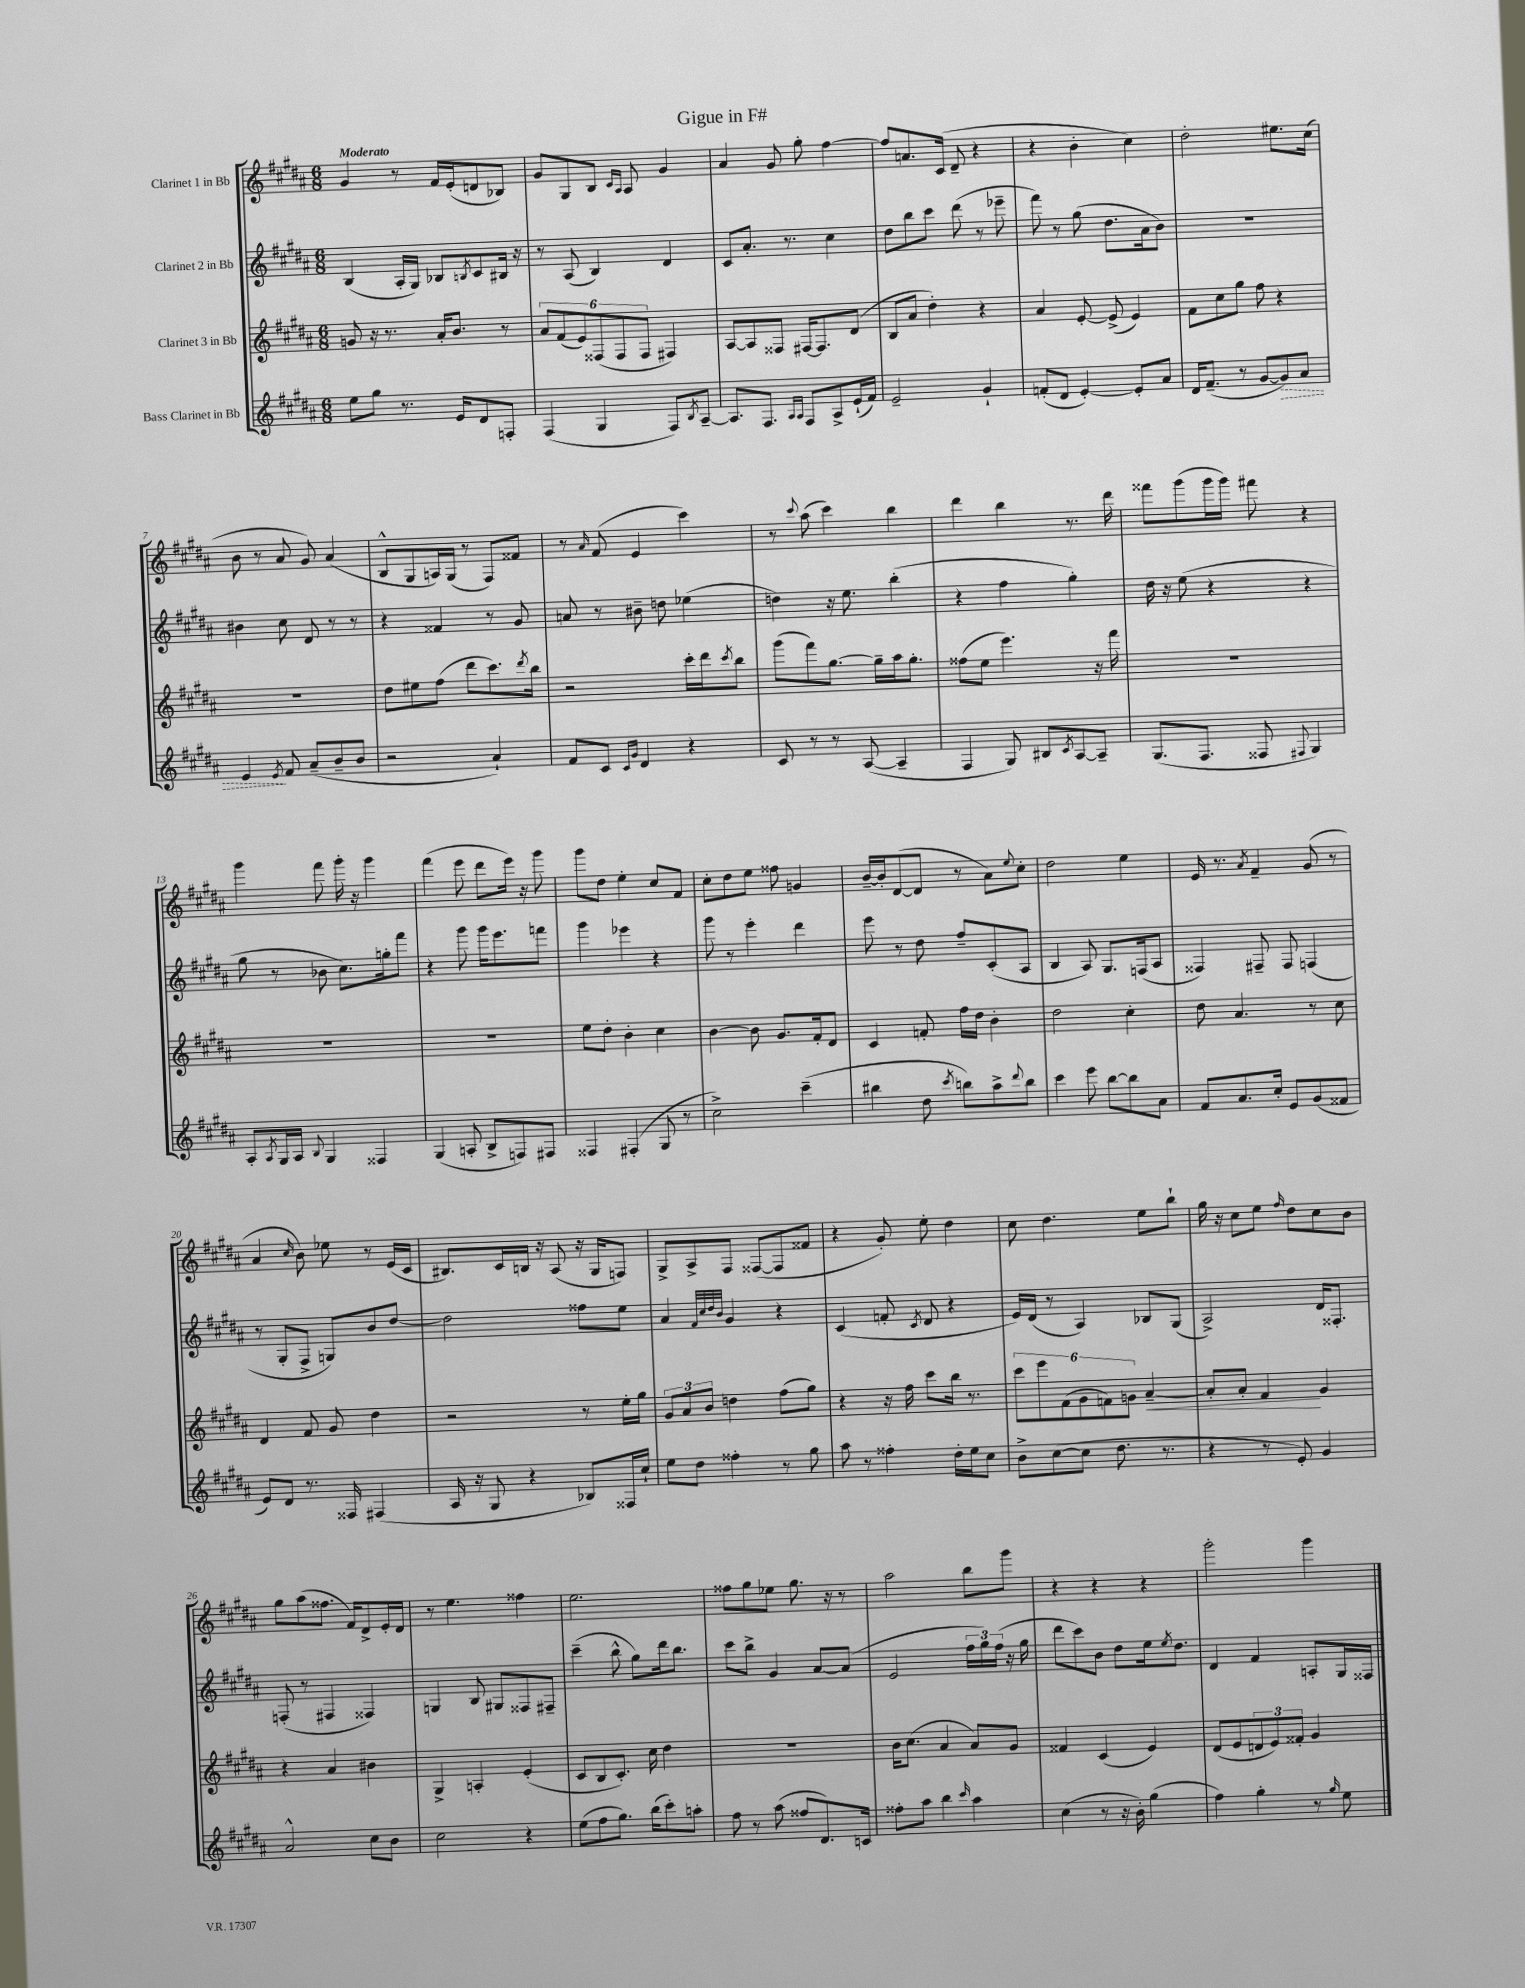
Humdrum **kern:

**kern	**kern	**kern	**kern
*staff4	*staff3	*staff2	*staff1
*clefG2	*clefG2	*clefG2	*clefG2
*k[f#c#g#d#a#]	*k[f#c#g#d#a#]	*k[f#c#g#d#a#]	*k[f#c#g#d#a#]
*M6/8	*M6/8	*M6/8	*M6/8
8ee\L	8g/	(4B/	4g#/
8gg#\J	16r	.	.
.	8.r	.	.
8.r	.	16A#'/LL	8r
.	.	16G#/JJ)	.
.	16a#'/LK	8B-/L	16f#/LL
16e/LK	8.b/J	.	(16e'/J
.	.	8qB/	.
8d#/	.	8c#/	8d/
8F'/J	8r	16B#/Jk	8B-/J)
.	.	16r	.
=	=	=	=
(4F#/	12a#/L	8r	8g#/L
.	(12f#/	.	.
.	.	(8A#/	8G#/
.	12e/)	.	.
4G#/	(12F##/	4B/)	8B/J
.	12F##/	.	.
.	.	.	16qqc#/LL
.	.	.	16qqA#/JJ
.	.	.	8A#/
.	12F##/J	.	.
8F#/L)	4F#/)	4d#/	4g#/
8qB/	.	.	.
[8A#~/J	.	.	.
=	=	=	=
8.A#/]L	[8A#/L	8c#/L	4a#/
.	8A#/]	8.a#'/J	.
8.F#/J	.	.	.
.	8F##/J	.	8g#/
.	.	8.r	.
16qqA#/LL	.	.	.
16qqA#/JJ	.	.	.
8F#/L	[16F#/LK	.	8gg#'\
.	8.F#/]	.	.
8A#^/	.	4cc#\	[4ff#\
(16e`/L	(8d#/J	.	.
16f#/JJ)	.	.	.
=	=	=	=
2e~/	8B/L	8dd#\L	8ff#/]L
.	8a#/J	8bb\	8.a/
.	4dd#'\)	8ccc#\J	.
.	.	.	(16c#/Jk
.	.	(8ddd#\	8d#~/
4g#`/	4r	8r	4r
.	.	8eee-~\	.
=	=	=	=
(8f'/L	4a#/	8fff#\)	4r
8d#/J	.	8r	.
[4e'/)	[8e'/	(8gg#\	4b'\
.	(8e^/]	8.dd#\L	.
8e'/]L	4e/)	.	4cc#\)
.	.	16a#\k	.
8a#/J	.	8b\J)	.
=	=	=	=
16d#/LK	8f#\L	2.r	2dd#'\
(8.f#~/J	.	.	.
.	8cc#\	.	.
8r	8gg#\J	.	.
[8g#/L	8ff#\	.	.
8g#/])	4r	.	8.ee#\L
8a#/J	.	.	.
.	.	.	(16cc#\Jk
=	=	=	=
4e/	2.r	4b#\	8b\
.	.	.	8r
8qe/	.	.	.
8f#/	.	8cc#\	8a#/
(8a#~/L	.	8d#/	8g#/)
8b~/	.	8r	(4a#/
8b/J	.	8r	.
=	=	=	=
2r	8dd#\L	4r	8B^^/L
.	8ee#\	.	8G#/
.	(8ff#\J	4f##/	16A/L)
.	.	.	(16G#/JJ
.	8ddd#\L	.	8r
4a#`/)	8.ccc#\)	8r	8F#/L)
.	.	8g#/	8f##/J
.	8qddd#/	.	.
.	16bb\Jk	.	.
=	=	=	=
8f#/L	2r	8a/	8r
.	.	.	16qqa#/
8c#/J	.	8r	(8f#/
16qqc#/LL	.	.	.
16qqg#/JJ	.	.	.
4d#/	.	8b#~\	4e/
.	.	8dd\	.
4r	16ccc#'\LL	(4ee-\	4ccc#\)
.	16ddd#\J	.	.
.	8qccc#/	.	.
.	8bb\J	.	.
=	=	=	=
8c#/	(8ggg#\L	4dd\)	8r
.	.	.	8qqccc#/
8r	8fff#\)	.	(8aa#\
8r	[8.gg#\J	16r	4ccc#\)
.	.	8.ee\	.
([8A#/	.	.	.
.	16gg#~\]LL	.	.
4A#~/]	16aa#\J	(4bb'\	4bb\
.	8.gg#'\J	.	.
=	=	=	=
4F#/	(8ff##\L	4r	4ddd#\
.	8ee\J	.	.
8G#/)	4.eee\)	4ff#\	4bb\
8B#/L	.	.	.
8qc#/	.	.	.
[8A#/	.	4gg#'\)	8.r
8A#~/]J	16r	.	.
.	16fff#\	.	16ddd#\
=	=	=	=
(8.G#/L	2.r	16dd#\	8fff##\L
.	.	16r	.
.	.	(8ee\	(8ggg#\
8.F#/J	.	.	.
.	.	4r	16ggg#\L
.	.	.	16ggg#\JJ)
8F##/	.	.	8fff#\
8qqF#/	.	.	.
4G#/)	.	4r	4r
=	=	=	=
8A#'/L	2.r	8gg#\	4ggg#\
8qA#/	.	.	.
16G#/L	.	8r	.
16A#/JJ	.	.	.
8qqB/	.	.	.
4G#/	.	8b-\	8fff#\
.	.	8.cc#\L)	16ggg#'\
.	.	.	16r
4F##/	.	.	4ggg#\
.	.	16gg'\k	.
.	.	8fff#\J	.
=	=	=	=
(4G#/	2.r	4r	(4fff#\
8A'/	.	8ggg#\	8eee\
8B^/L	.	16ggg#\LK	8ddd#\L
.	.	8.eee\	.
8F/)	.	.	16eee\Jk)
.	.	.	16r
8F#/J	.	8fff\J	8ggg#\
=	=	=	=
4F##/	8ee\L	4ggg#\	8ggg#\L
.	8dd#'\J	.	8dd#\J
(4F#'/	4b'\	4eee-\	4ee'\
8G#/	4cc#\	4r	8cc#/L
8r	.	.	8f#/J
=	=	=	=
2cc#^\)	[4b\	8ggg#\	8cc#'\L
.	.	8r	8dd#\
.	8b\]	4eee'\	8ee\J
.	8.g#/L	.	8ff##\
(4ccc#~\	.	4ddd#\	4g/
.	16f#'/k	.	.
.	8d#/J	.	.
=	=	=	=
4bb#\	4c#/	8eee\	[16b~/LL
.	.	.	16b'/]J
.	.	8r	([8d#/
8dd#\	8f'/	8dd#\	8d#/]J
8qccc#/	.	.	.
8bb\L)	16ff#\LL	8ff#~/L	8r
.	16dd#\JJ	.	.
8aa#^\	4b'\	(8c#'/	8a#\L)
8qqddd#/	.	.	8qqee/
8bb\J	.	8A#/J	8cc#'\J
=	=	=	=
4ccc#\	2dd#\	4B/	2dd#\
8eee\	.	8A#/)	.
[8bb\L	.	8.G#/L	.
8bb\]	4cc#'\	.	4ee\
.	.	(16F/k	.
8a#\J	.	8A#/J	.
=	=	=	=
8f#/L	8dd#\	4F##/)	16e/
.	.	.	8.r
8.a#/	4.a#/	.	.
.	.	.	8qa#/
.	.	8F#~/	4f#~/
16cc#'/Jk	.	.	.
8e/L	.	8F#/	.
(8g#/	8r	(4F/	(8g#/
8f##/J	8cc#\	.	8r
=	=	=	=
8e/L)	4d#/	8r	4a#/
8d#/J	.	8G#'/L	.
.	.	.	16qqcc#/
8.r	8f#/	8F#^/J	8b\)
.	8g#/	8G/L)	8ee-\
16F##/	.	.	.
(4F#/	4dd#\	8b/	8r
.	.	[8dd#/J	(16e/LL
.	.	.	16c#/JJ
=	=	=	=
16A#/	2r	2dd#\]	8.B#/L)
16r	.	.	.
8G#/	.	.	.
.	.	.	16c#/L
4r	.	.	16B/JJ
.	.	.	16r
.	.	.	(8A#/
8B-/L)	8r	8ff##\L	16r
.	.	.	16G#/LK
16F##/L	16ee'\LL	8ee\J	8F/J)
16cc#`/JJ	16gg#\JJ	.	.
=	=	=	=
8ee\L	12g#/L	4a#/	8G#^/L
.	12a#/	.	.
8dd#\J	.	.	8A#^/
.	12b/J	.	.
.	.	32qqf#/LLL	.
.	.	32qqcc#/	.
.	.	32qqdd#/	.
.	.	32qqb/JJJ	.
4ff##'\	4dd\	4g#/	8F#/J
.	.	.	([8F##/L
8r	(8ff#\L	4r	8F##/]
8gg#\	8gg#\J)	.	8f##/J
=	=	=	=
8aa#\	4r	(4c#/	4r
8r	.	.	.
4ff##'\	16r	8f'/	8g#'/)
.	16ff#\	.	.
.	.	8qc#/	.
.	8ccc#\L	8d#/	8ee'\
16dd#'\LL	16bb\Jk	4r	4dd#\
16ee\J	8.r	.	.
8cc#\J	.	.	.
=	=	=	=
8b^\L	12ccc#\L	16e/LL)	8cc#\
.	.	(16d#/JJ	.
.	12eee\	.	.
([8cc#\	.	8r	4.dd#\
.	(12f#\	.	.
8cc#\]J	12g#\	4A#/)	.
.	12f\)	.	.
8.dd#\	.	.	.
.	12g\J	.	.
.	[4a#~/	8B-/L	8ee\L
8.r	.	.	.
.	.	(8G#/J	8bb`\J
=	=	=	=
4r	8a#'/]L	2A#^/)	16gg#\
.	.	.	16r
.	8a#'/J	.	8cc#\L
8r	4f#/	.	8ee\J
.	.	.	16qqff#/
8e'/)	.	.	8dd#\L
4g#/	4g#/	16d#/LK	8cc#\
.	.	8.F##'/J	.
.	.	.	8b\J
=	=	=	=
2a#^^/	4r	(8F'/	8gg#\L
.	.	8r	(8aa#\
.	4a#/	4F#/	8.ff##\J
.	.	.	16f#/LK)
8cc#\L	4b#\	4F##/)	8d#^/
8b\J	.	.	16e'/L
.	.	.	16d#/JJ
=	=	=	=
2cc#\	4G#^/	4G/	8r
.	.	.	4.ee\
.	4A'/	8B/	.
.	.	8G#/L	.
4r	(4e'/	8F##/	4ff##\
.	.	8F#~/J	.
=	=	=	=
(8ee\L	8c#/L	(4ccc#~\	2.ee\
8ff#\	8B/	.	.
8.gg#\J)	8.c#'/J)	8bb^^\	.
.	.	8gg#\L)	.
(16bb\LK	16cc#\	.	.
8ccc#'\)	4dd#\	16ddd#\k	.
.	.	8.bb\J	.
8aa'\J	.	.	.
=	=	=	=
8ff#\	2.r	8ccc#\L	8ff##\L
8r	.	8bb^\J	8gg#\
(8aa#\	.	4g#/	8ee-\J
8ff##/L	.	.	8.gg#\
8.d#/)	.	[8a#/L	.
.	.	.	16r
.	.	(8a#/]J	8r
16c/Jk	.	.	.
=	=	=	=
8ff##'\L	16b\LK	2e/	2aa#\
.	(8.cc#\J	.	.
8aa#\J	.	.	.
4bb\	4a#/	.	.
16qqccc#/	.	.	.
4aa#\	8a#/L)	24ff#\LL	8bb\L
.	.	24gg#\)	.
.	.	(24ff#\JJ	.
.	8g#/J	16r	8ggg#\J
.	.	16gg#\	.
=	=	=	=
(4cc#\	4f##/	8ddd#\L	4r
.	.	8ccc#\)	.
8r	(4c#/	8b\J	4r
16r	.	8dd#\L	.
16b'\)	.	.	.
(4gg#\	4e/)	16ee\k	4r
.	.	8qee/	.
.	.	8.dd#\J	.
=	=	=	=
4ff#\)	(8d#/L	4d#/	2ggg#'\
.	8e/	.	.
4gg#'\	12d/	4f#/	.
.	12e/)	.	.
.	12f##'/J	.	.
8r	4g#/	8A'/L	4ggg#\
16qqgg#/	.	.	.
8ee\	.	16G#/L	.
.	.	16F##/JJ	.
==	==	==	==
*-	*-	*-	*-
